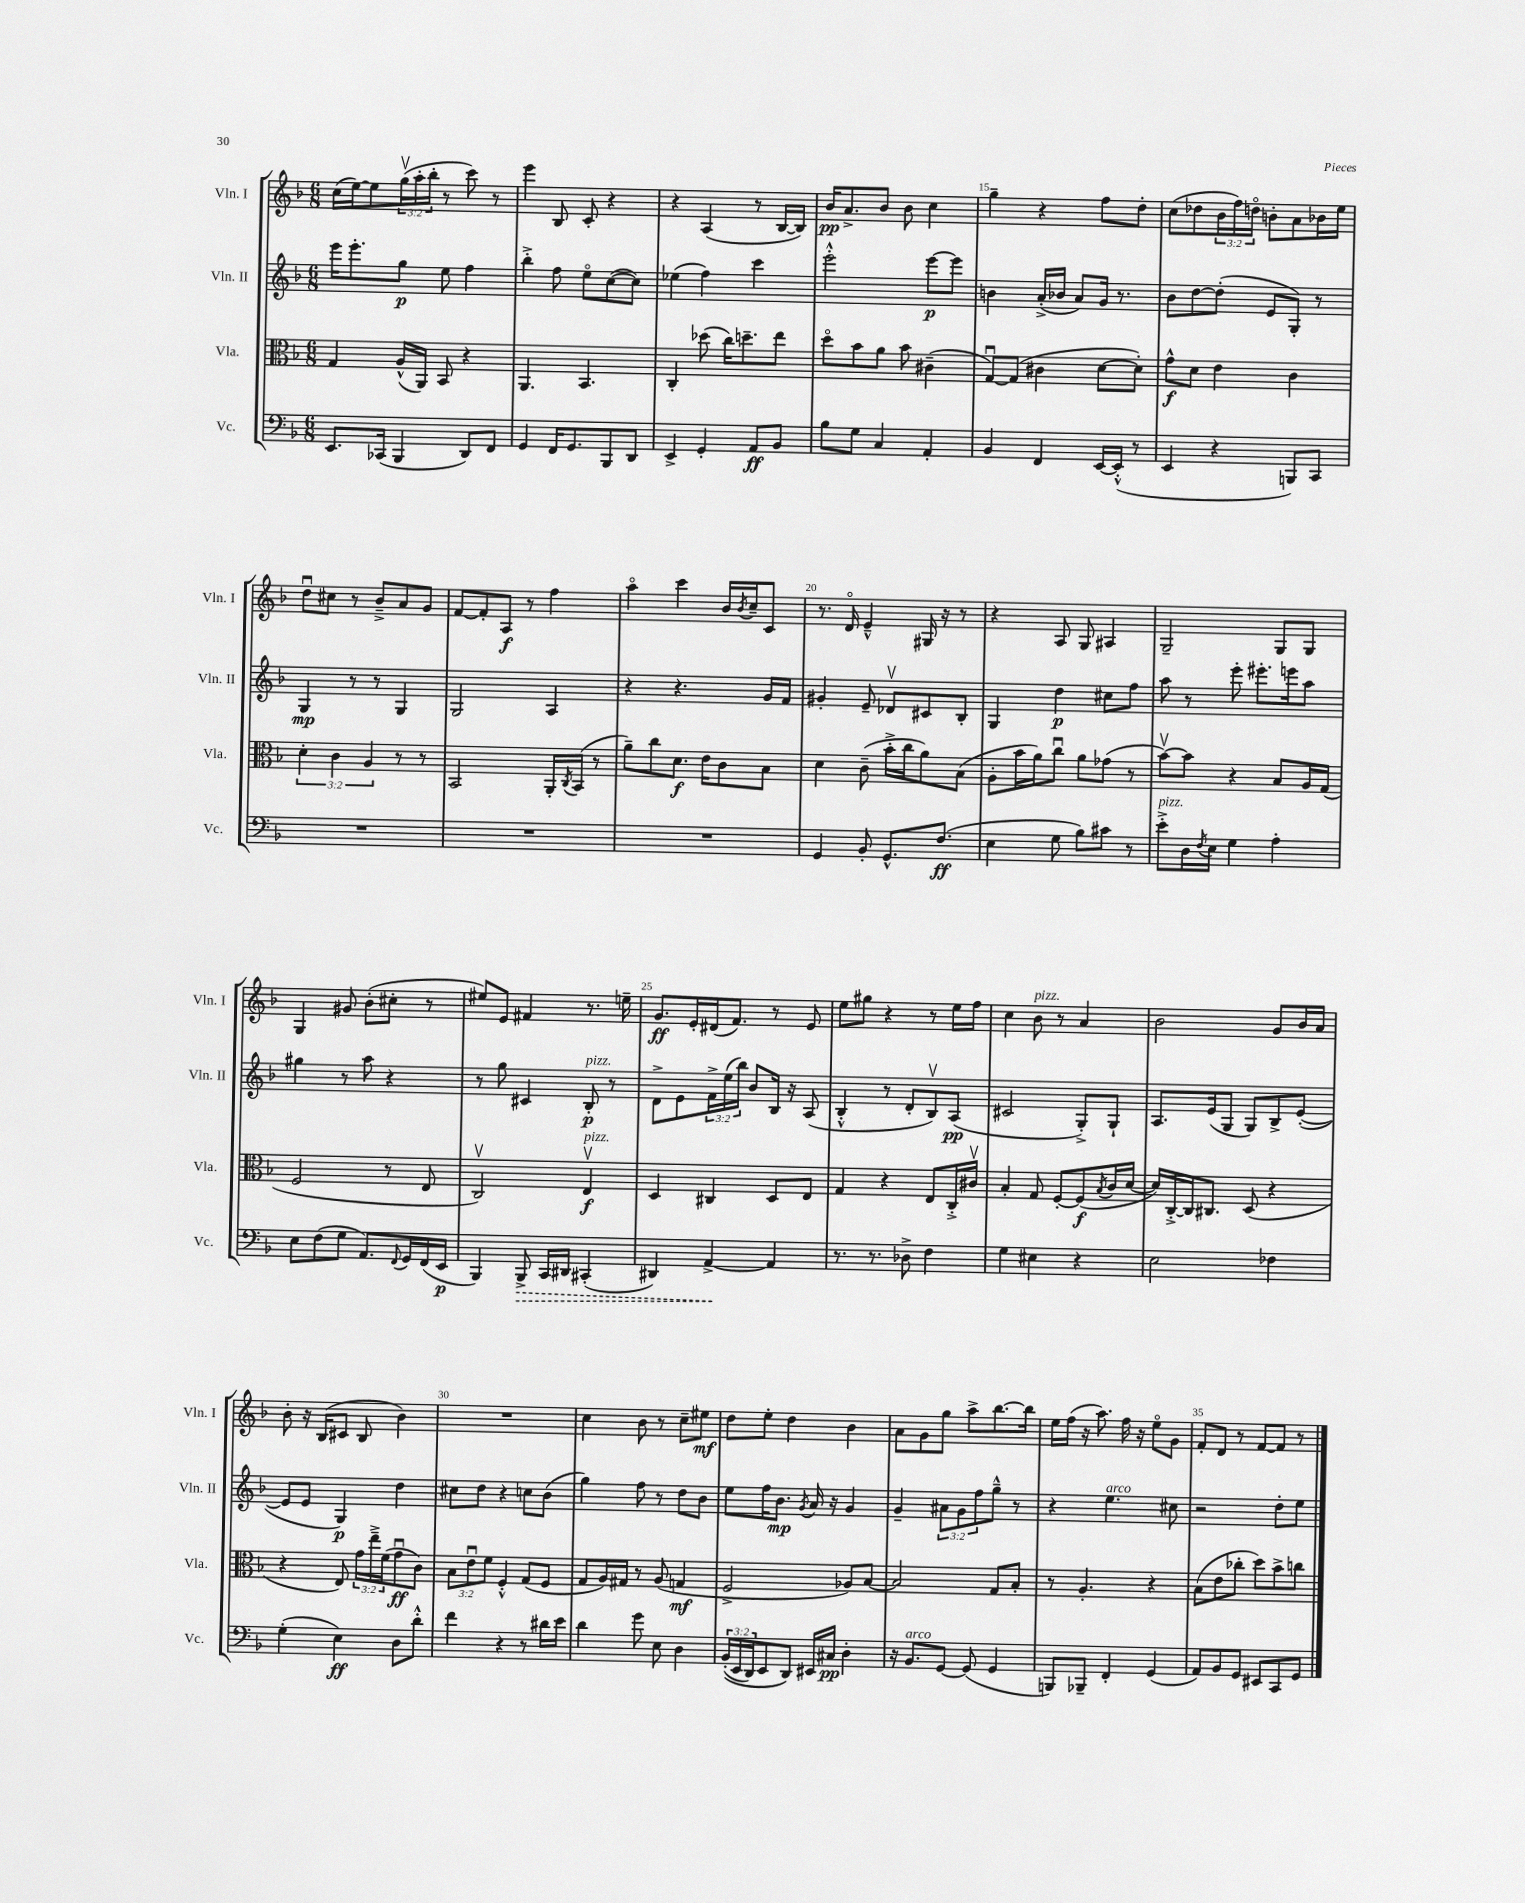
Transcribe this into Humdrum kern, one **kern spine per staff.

**kern	**kern	**kern	**kern
*staff4	*staff3	*staff2	*staff1
*clefF4	*clefC3	*clefG2	*clefG2
*k[b-]	*k[b-]	*k[b-]	*k[b-]
*M6/8	*M6/8	*M6/8	*M6/8
8.EE	4G	16eee	(16cc
.	.	8.eee'	[16ee)
.	.	.	8ee]
(16CC-	.	.	.
4BBB-	(16A^^	8gg	(24ggv
.	.	.	24aa'
.	16AA)	.	.
.	.	.	24bb-'
.	8BB-	8ee	8r
8DD)	4r	4ff	8ccc)
8FF	.	.	8r
=	=	=	=
4GG	4.AA	4bb-'^	4eee
16FF	.	8ff	8B-
8.GG	.	.	.
.	4.BB-	8eeo	8c'
8BBB-	.	([8cc	4r
8DD	.	8cc])	.
=	=	=	=
4EE^	4C'	(4ee-	4r
4GG'	(8dd-	4ff)	(4A
.	16cc)	.	.
.	8.dd~	.	.
8AA	.	4ccc	8r
8BB-	8ee	.	[16B-
.	.	.	16B-])
=	=	=	=
8B-	8ddo	2eee'^^	16b-
.	.	.	8.a^
8G	8b-	.	.
4C	8a	.	8b-
.	8b-	.	8b-
4AA'	(4c#~	[8eee	4cc
.	.	8eee]	.
=	=	=	=
4BB-	[8Gu)	4b	4gg~
.	(8G]	.	.
4FF	4c#	(16a'^	4r
.	.	16b-	.
.	.	8a)	.
[16EE	[8d	16g	8ff
(16EE'^^]	.	8.r	.
8r	8d'])	.	8dd'
=	=	=	=
4EE	8g^^	8b-	(8cc
.	8d	[8dd	8dd-
4r	4e	(8dd']	24b-
.	.	.	24ff)
.	.	.	24ddo
.	.	8e	8b'
8BBB)	4c	8G')	8a
8CC	.	8r	16b-
.	.	.	16ee
=	=	=	=
2.r	6d'	4G	8ddu
.	.	.	8cc#
.	6c	.	.
.	.	8r	8r
.	6A	.	.
.	.	8r	8b-~^
.	8r	4G	8a
.	8r	.	8g
=	=	=	=
2.r	2BB-	2G	[8f
.	.	.	8f']
.	.	.	8A
.	.	.	8r
.	16AA'	4A	4ff
.	8qC	.	.
.	(16BB-	.	.
.	8r	.	.
=	=	=	=
2.r	8a~)	4r	4aao
.	8cc	.	.
.	8.d	4.r	4ccc
.	16e	.	.
.	8c	.	16b-
.	.	.	8qb-
.	.	.	16cc~
.	8B-	16g	8c
.	.	16f	.
=	=	=	=
4GG	4d	4g#'	8.r
.	.	.	16do
8BB-'	(8c~	8e~	4e~^^
8.GG^^	16b-'^	8d-v	.
.	16cc	.	.
.	8a)	8c#	16G#
(8.F	.	.	16r
.	(8B-	8B-'	8r
=	=	=	=
4E	8A'	4G	4r
.	16b-	.	.
.	16a)	.	.
8G	8ccu	4dd	8A
8B-)	8a	.	8G
8c#	(8g-	8cc#	4A#
8r	8r	8ff	.
=	=	=	=
8e'^	[8b-v)	8aa	2G~
16D	8b-]	8r	.
8qF	.	.	.
16E	.	.	.
4G	4r	8eee'	.
.	.	8.eee#'	.
4A'	8B-	.	8G
.	.	16eee	.
.	16A	8aa	8G
.	(16G	.	.
=	=	=	=
8E	2F	4gg#	4G
(8F	.	.	.
8G	.	8r	8g#
8.AA)	.	8aa	(8b-'
.	8r	4r	8cc#'
8qqFF	.	.	.
16GG	.	.	.
(16FF	8E	.	8r
16EE	.	.	.
=	=	=	=
4BBB-)	2Cv)	8r	8ee#)
.	.	8gg	8e
8BBB-^	.	4c#	4f#
16CC	.	.	.
16DD#	.	.	.
(4CC#'	4Ev	8B-'	8.r
.	.	8r	.
.	.	.	16ee~
=	=	=	=
4DD#)	4D	8d^	8.g
.	.	8e	.
.	.	.	16e'
[4AA^	4C#	24f^	(16d#
.	.	(24ee	.
.	.	.	8.f)
.	.	24bb-)	.
.	.	8b-	.
4AA]	8D	16B-	8r
.	.	16r	.
.	8E	(8A	8e
=	=	=	=
8.r	4G	4B-'^^	8ee
.	.	.	8gg#
8.r	.	.	.
.	4r	8r	4r
8D-^	.	8d'	.
4F	8E	8B-v)	8r
.	16C'^	(8A	16ee
.	16c#v	.	16ff
=	=	=	=
4G	4B-'	2c#	4cc
4E#	8G	.	8b-
.	[8F'	.	8r
4r	(8F]	8G'^)	4a
.	8qB-	.	.
.	16c	8G`	.
.	[16d	.	.
=	=	=	=
2E	16d])	8.A	2b-
.	[16C'^	.	.
.	16C]	.	.
.	8.C#	(16e	.
.	.	8G	.
.	(8D	8G)	.
4F-	4r	8B-^	8g
.	.	([8e'	16b-
.	.	.	16a
=	=	=	=
(4G'	4r	8e]	8b-'
.	.	8e	16r
.	.	.	(16B-
4E)	8E)	4G)	8c#
.	24g	.	8B-
.	24ee~^	.	.
.	(24f	.	.
8D	8gu	4dd	4b-)
8d'^^	8c)	.	.
=	=	=	=
4f	12B-	8cc#	2.r
.	12eu	.	.
.	.	8dd	.
.	12f	.	.
4r	4F'^^	4r	.
8r	(8G	8cc	.
16d#	8F	(8b-	.
16e	.	.	.
=	=	=	=
4d	8G	4gg)	4cc
.	16A)	.	.
.	16G#	.	.
8g	8r	8ff	8b-
8E	(8A	8r	8r
4D	4G	8dd	8cc~
.	.	8b-	8ee#
=	=	=	=
&((24BB-'	2F^	8ee	8dd
24EE	.	.	.
24DD)	.	.	.
8EE	.	16ff	8ee'
.	.	8.b-	.
8DD&)	.	.	4dd
.	.	8qg	.
16EE#	.	16a	.
16C#	.	16r	.
4D'	8A-)	4g	4b-
.	[8B-	.	.
=	=	=	=
16r	2B-]	4g~	8a
8.BB-	.	.	.
.	.	.	8g
[8GG	.	12a#	8gg
.	.	12g	.
(8GG]	.	.	8aa^
.	.	12ff	.
4GG	8G	8gg~^^	[8.bb-
.	8B-'	8r	.
.	.	.	16bb-]
=	=	=	=
8BBB)	8r	4r	16ee
.	.	.	(16ff
8BBB-~	4.A'	.	16r
.	.	.	8.aa)
4FF'	.	4.ee	.
.	.	.	16ff
.	.	.	16r
(4GG	4r	.	8eeo
.	.	8cc#	8g
=	=	=	=
8AA)	(8B-	2r	8f'
8BB-	8e	.	8d
8GG	8cc-'	.	8r
8EE#	8dd)	.	[8f
8CC	8b-^	8dd'	8f]
8GG	8cc	8ee	8r
==	==	==	==
*-	*-	*-	*-
